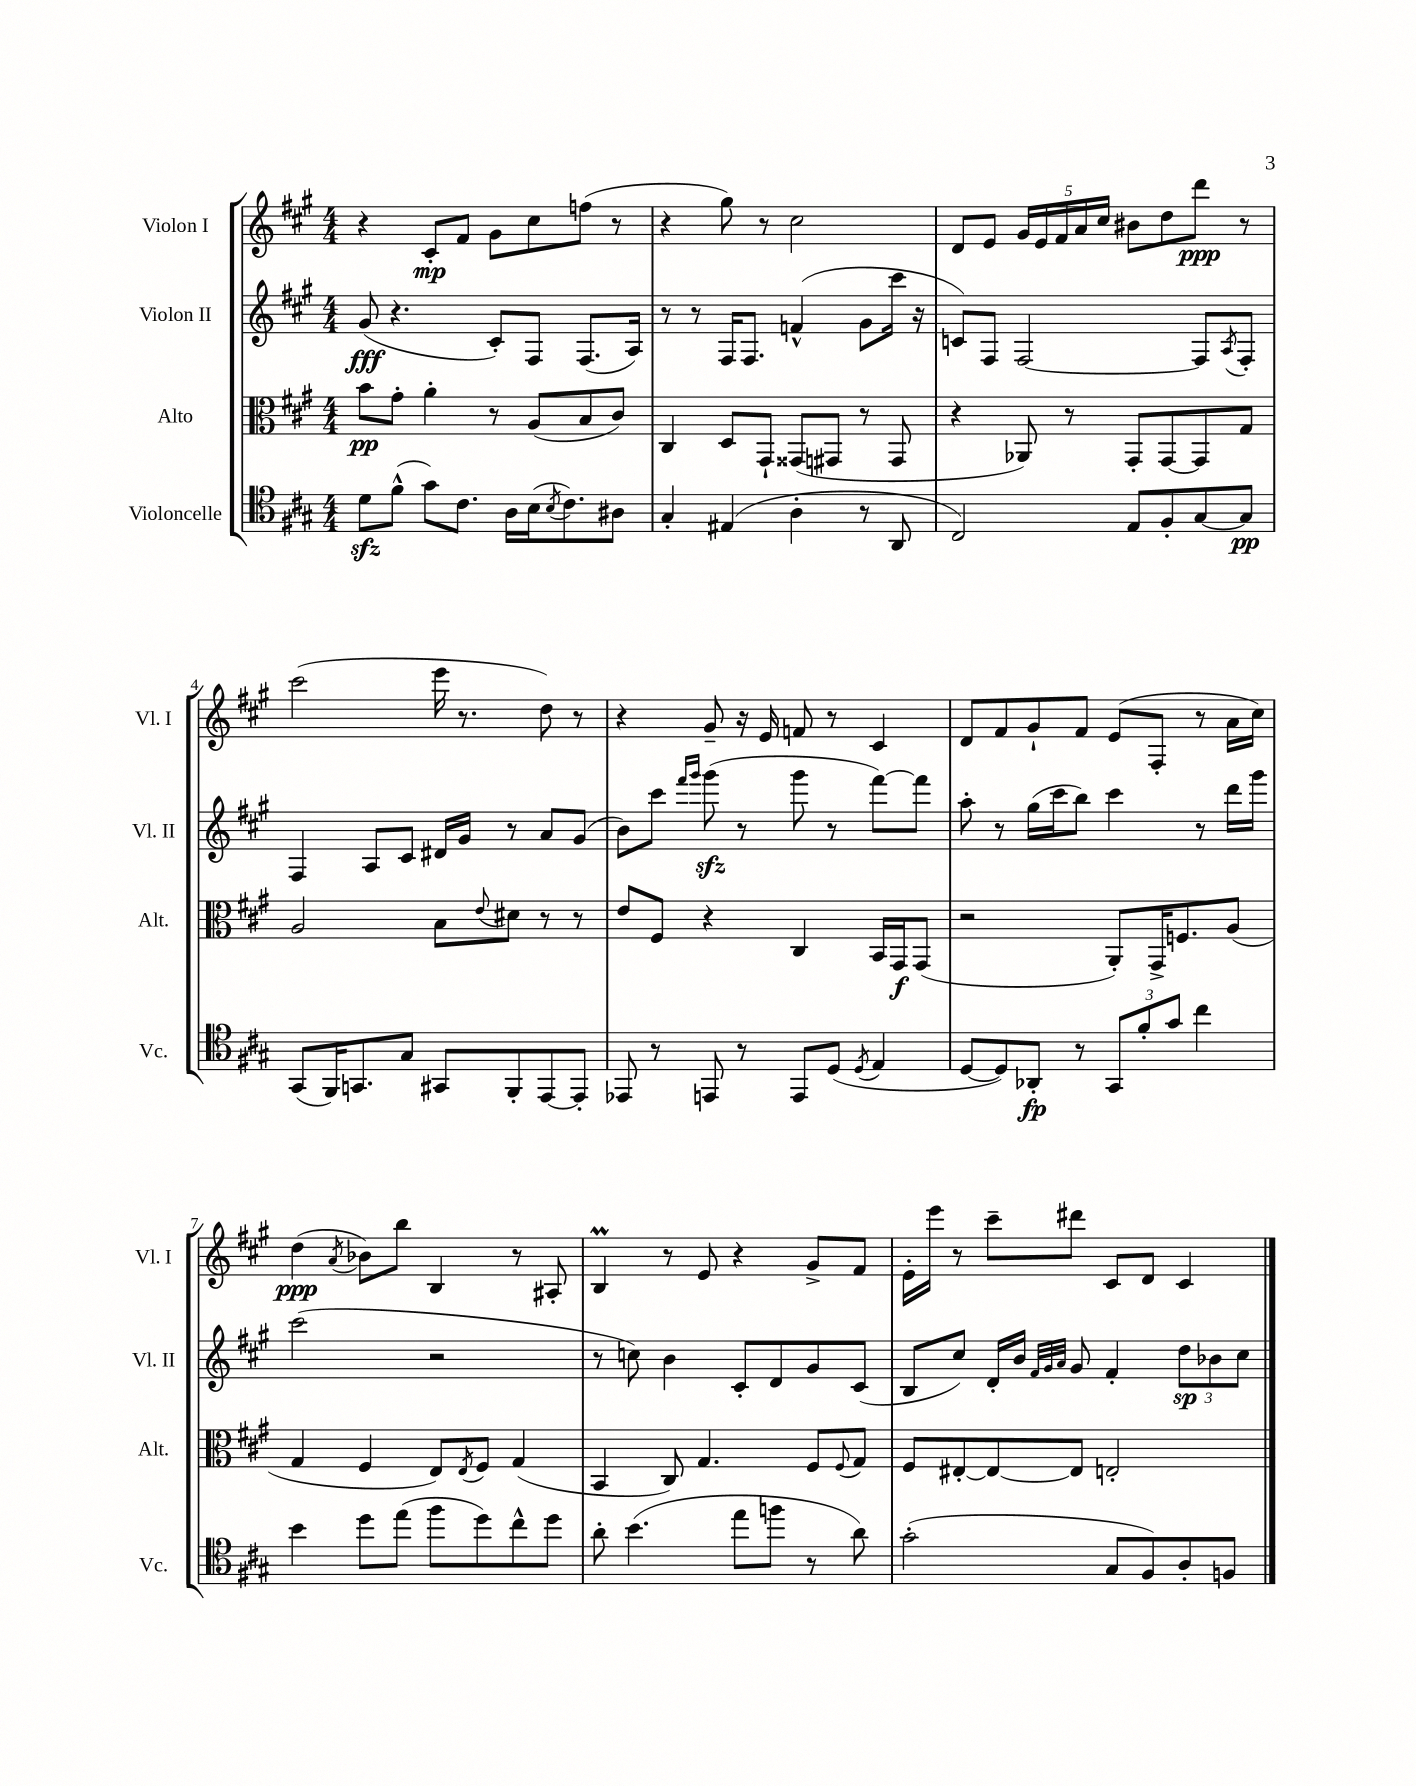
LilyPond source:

<<
\new StaffGroup <<
\new Staff = "s0" \with { instrumentName = "Violon I" shortInstrumentName = "Vl. I" } {
    \clef treble \key a \major \numericTimeSignature \time 4/4
    r4 cis'8-.\mp fis'8 gis'8 cis''8 f''8( r8 |
    r4 gis''8) r8 cis''2 |
    d'8 e'8 \tuplet 5/4 { gis'16 e'16 fis'16 a'16 cis''16 } bis'8 d''8 d'''8\ppp r8 |
    cis'''2( e'''16 r8. d''8) r8 |
    r4 gis'8-- r16 e'16 f'8 r8 cis'4 |
    d'8 fis'8 gis'8-! fis'8 e'8( fis8-. r8 a'16 cis''16) |
    d''4\ppp( \acciaccatura { a'8 } bes'8) b''8 b4 r8 ais8-. |
    b4\prall r8 e'8 r4 gis'8-> fis'8 |
    e'16-. e'''16 r8 cis'''8-- dis'''8 cis'8 d'8 cis'4 \bar "|." |
}
\new Staff = "s1" \with { instrumentName = "Violon II" shortInstrumentName = "Vl. II" } {
    \clef treble \key a \major \numericTimeSignature \time 4/4
    gis'8\fff( r4. cis'8-.) fis8 fis8.( a16) |
    r8 r8 fis16 fis8. f'4-^( gis'8 cis'''16 r16 |
    c'8) fis8 fis2~ fis8 \acciaccatura { a8 } fis8-. |
    fis4 a8 cis'8 dis'16 gis'16 r8 a'8 gis'8( |
    b'8) cis'''8 \grace { fis'''16 gis'''16 } gis'''8\sfz( r8 gis'''8 r8 fis'''8~) fis'''8 |
    a''8-. r8 gis''16( cis'''16 b''8) cis'''4 r8 d'''16 gis'''16 |
    cis'''2( r2 |
    r8 c''8) b'4 cis'8-. d'8 gis'8 cis'8( |
    b8 cis''8) d'16-. b'16 \grace { fis'32 gis'32 a'32 } gis'8 fis'4-. \tuplet 3/2 { d''8\sp bes'8 cis''8 } \bar "|." |
}
\new Staff = "s2" \with { instrumentName = "Alto" shortInstrumentName = "Alt." } {
    \clef alto \key a \major \numericTimeSignature \time 4/4
    b'8\pp gis'8-. a'4-. r8 a8( b8 cis'8) |
    cis4 d8 gis,8-! gisis,8( gis,8 r8 gis,8 |
    r4 aes,8) r8 gis,8-. gis,8~ gis,8 gis8 |
    a2 b8 \appoggiatura { e'8 } dis'8 r8 r8 |
    e'8 fis8 r4 cis4 b,16 gis,16\f gis,8( |
    r2 a,8-.) gis,16-> f8. a8( |
    gis4 fis4 e8) \acciaccatura { e8 } fis8 gis4( |
    b,4 cis8) gis4. fis8 \appoggiatura { fis8 } gis8 |
    fis8 eis8~-. eis8~ eis8 e2-. \bar "|." |
}
\new Staff = "s3" \with { instrumentName = "Violoncelle" shortInstrumentName = "Vc." } {
    \clef tenor \key a \major \numericTimeSignature \time 4/4
    d'8\sfz fis'8-^( gis'8) cis'8. a16 b16( \acciaccatura { b8 } cis'8.) ais8 |
    gis4-. eis4( a4-. r8 a,8 |
    cis2) e8 fis8-. gis8~ gis8\pp |
    gis,8( fis,16) g,8. gis8 gis,8 fis,8-. e,8~ e,8-. |
    ees,8 r8 e,8 r8 e,8 d8( \acciaccatura { d8 } e4 |
    d8~ d8) aes,8-.\fp r8 \tuplet 3/2 { gis,8 fis'8-. gis'8 } cis''4 |
    b'4 d''8 e''8( fis''8 d''8) cis''8-^ d''8 |
    a'8-. b'4.( e''8 f''8 r8 a'8) |
    gis'2-.( gis8 fis8) a8-. f8 \bar "|." |
}
>>
>>
